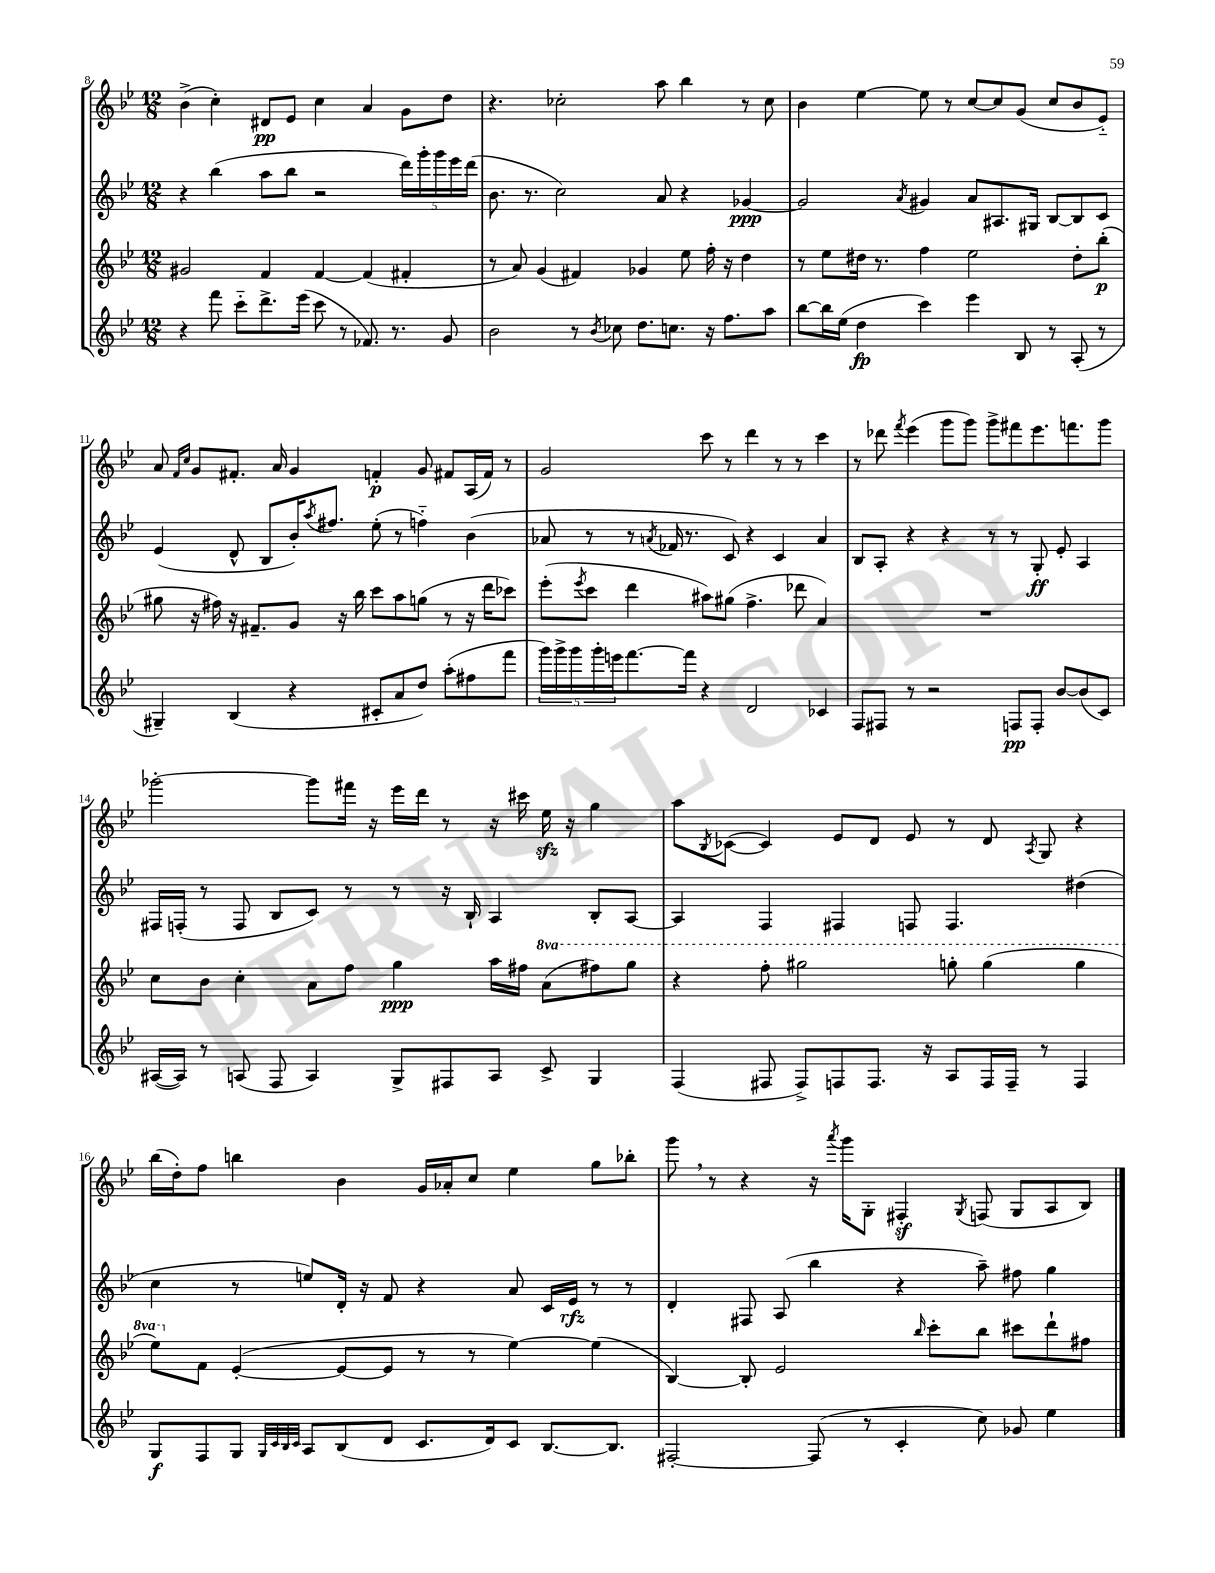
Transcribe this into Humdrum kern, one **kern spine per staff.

**kern	**dynam	**kern	**dynam	**kern	**dynam	**kern	**dynam
*part4	*part4	*part3	*part3	*part2	*part2	*part1	*part1
*staff4	*staff4	*staff3	*staff3	*staff2	*staff2	*staff1	*staff1
*clefG2	*	*clefG2	*	*clefG2	*	*clefG2	*
*k[b-e-]	*	*k[b-e-]	*	*k[b-e-]	*	*k[b-e-]	*
*M12/8	*	*M12/8	*	*M12/8	*	*M12/8	*
=8	=8	=8	=8	=8	=8	=8	=8
4r	.	2g#X/	.	4r	.	(4b-^\	.
8fff\	.	.	.	(4bb-\	.	4cc'\)	.
8ccc\L	.	.	.	.	.	.	.
8.ddd^\	.	4f/	.	8aa\L	.	8d#X/L	pp
.	.	.	.	8bb-\J	.	8e-/J	.
(16eee-\Jk	.	.	.	.	.	.	.
8ccc\	.	[4f/	.	2r	.	4cc\	.
8r	.	.	.	.	.	.	.
8.f-X/)	.	(4f/]	.	.	.	4a/	.
8.r	.	.	.	.	.	.	.
.	.	4f#X'/	.	20ddd\LL)	.	8g\L	.
.	.	.	.	20ggg'\	.	.	.
.	.	.	.	20ggg\	.	.	.
8g/	.	.	.	.	.	8dd\J	.
.	.	.	.	20eee-\	.	.	.
.	.	.	.	(20ddd\JJ	.	.	.
=9	=9	=9	=9	=9	=9	=9	=9
2b-\	.	8r	.	8.b-\	.	4.r	.
.	.	8a/)	.	.	.	.	.
.	.	.	.	8.r	.	.	.
.	.	(4g/	.	.	.	.	.
.	.	.	.	2cc\)	.	2cc-X'\	.
8r	.	4f#X/)	.	.	.	.	.
8qb-/	.	.	.	.	.	.	.
8cc-X\	.	.	.	.	.	.	.
8.dd\L	.	4g-X/	.	.	.	.	.
.	.	.	.	8a/	.	8aa\	.
8.ccn\J	.	.	.	.	.	.	.
.	.	8ee-\	.	4r	.	4bb-\	.
16r	.	16ff'\	.	.	.	.	.
8.ff\L	.	16r	.	.	.	.	.
.	.	4dd\	.	[4g-X/	ppp	8r	.
8aa\J	.	.	.	.	.	8cc-\	.
=10	=10	=10	=10	=10	=10	=10	=10
[8bb-\L	.	8r	.	2g-/]	.	4b-\	.
16bb-\L]	.	8ee-\L	.	.	.	.	.
(16ee-\JJ	.	.	.	.	.	.	.
4dd\	fp	16dd#X\Jk	.	.	.	[4ee-\	.
.	.	8.r	.	.	.	.	.
.	.	.	.	8qa/	.	.	.
4ccc\)	.	4ff\	.	4g#X/	.	8ee-\]	.
.	.	.	.	.	.	8r	.
4eee-\	.	2ee-\	.	8a/L	.	[8cc/L	.
.	.	.	.	8.A#X/	.	8cc/]	.
8B-/	.	.	.	.	.	(8g/J	.
.	.	.	.	16G#X/Jk	.	.	.
8r	.	.	.	[8B-/L	.	8cc/L	.
(8A'/	.	8dd#'\L	.	8B-/]	.	8b-/	.
8r	.	(8bb-'\J	p	8c/J	.	8e-/J)	.
!!LO:LB:g=z
=11	=11	=11	=11	=11	=11	=11	=11
4G#X~/)	.	8gg#X\	.	(4e-/	.	8a/	.
.	.	.	.	.	.	16qqf/LL	.
.	.	.	.	.	.	16qqcc/JJ	.
.	.	16r	.	.	.	8g/L	.
.	.	16ff#X\)	.	.	.	.	.
(4B-/	.	16r	.	8d^^/	.	8.f#X'/J	.
.	.	8.f#X~/L	.	.	.	.	.
.	.	.	.	8B-/L	.	.	.
.	.	.	.	.	.	16a/	.
4r	.	8g/J	.	16b-'/K)	.	4g/	.
.	.	.	.	8qaa/	.	.	.
.	.	.	.	8.ff#X/J	.	.	.
.	.	16r	.	.	.	.	.
.	.	16bb-\	.	.	.	.	.
8c#X'/L	.	8ccc\L	.	(8ee-'\	.	4fn'/	p
8a/	.	8aa\	.	8r	.	.	.
8dd/J)	.	(8ggn\J	.	4ffn\)	.	8g/	.
(8aa'\L	.	8r	.	.	.	8f#X/L	.
8ff#X\	.	16r	.	(4b-\	.	(16A/L	.
.	.	16ddd\KL	.	.	.	16f#/JJ)	.
8fff\J	.	8ccc-X\J)	.	.	.	8r	.
=12	=12	=12	=12	=12	=12	=12	=12
20ggg\LL)	.	(8eee-'\L	.	8a-X/	.	2g/	.
20ggg^\	.	.	.	.	.	.	.
20ggg\	.	.	.	.	.	.	.
.	.	8qeee-/	.	.	.	.	.
.	.	8ccc\J	.	8r	.	.	.
20ggg'\	.	.	.	.	.	.	.
20eeen\J	.	.	.	.	.	.	.
[8.fff\	.	4ddd\	.	8r	.	.	.
.	.	.	.	8qan/	.	.	.
.	.	.	.	16f-X/	.	.	.
16fff\Jk]	.	.	.	8.r	.	.	.
4r	.	8aa#X\L)	.	.	.	8ccc\	.
.	.	(8gg#X\J	.	8c/)	.	8r	.
2d/	.	4.ff^\	.	4r	.	4ddd\	.
.	.	.	.	4c/	.	8r	.
.	.	8ddd-X\	.	.	.	8r	.
4c-X/	.	4a/)	.	4a/	.	4ccc\	.
=13	=13	=13	=13	=13	=13	=13	=13
8F/L	.	1.r	.	8B-/L	.	8r	.
8F#X/J	.	.	.	8A'/J	.	8ddd-X\	.
.	.	.	.	.	.	8qfff/	.
8r	.	.	.	4r	.	(4eee-\	.
2r	.	.	.	.	.	.	.
.	.	.	.	4r	.	8ggg\L	.
.	.	.	.	.	.	8ggg\J)	.
.	.	.	.	8r	.	8ggg^\L	.
8Fn/L	pp	.	.	8r	.	8fff#X\	.
8F'/J	.	.	.	8G'/	ff	8.eee-\	.
[8b-/L	.	.	.	8e-'/	.	.	.
.	.	.	.	.	.	8.fffn\	.
(8b-/]	.	.	.	4A/	.	.	.
8c/J)	.	.	.	.	.	8ggg\J	.
!!LO:LB:g=z
=14	=14	=14	=14	=14	=14	=14	=14
([16A#X/LL	.	8cc\L	.	16F#X/LL	.	[2ggg-X'\	.
16A#/JJ])	.	.	.	(16Fn'/JJ	.	.	.
8r	.	8b-\J	.	8r	.	.	.
(8An/	.	4cc'\	.	8F/	.	.	.
8F/	.	.	.	8B-/L	.	.	.
4A/)	.	8a\L	.	8c/J)	.	8ggg-\L]	.
.	.	8ff\J	.	8r	.	16fff#X\Jk	.
.	.	.	.	.	.	16r	.
8G^/L	.	4gg\	ppp	8r	.	16eee-\LL	.
.	.	.	.	.	.	16ddd\JJ	.
8F#X/	.	.	.	16r	.	8r	.
.	.	.	.	16B-`/	.	.	.
8A/J	.	16aa\LL	.	4A/	.	16r	.
.	.	16ff#X\JJ	.	.	.	16ccc#X\	.
*	*	*8va	*	*	*	*	*
8c^/	.	(8aa\L	.	.	.	16ee-zz\	.
.	.	.	.	.	.	16r	.
4G/	.	8fff#X\)	.	8B-'/L	.	4gg\	.
.	.	8ggg\J	.	[8A/J	.	.	.
=15	=15	=15	=15	=15	=15	=15	=15
(4F/	.	4r	.	4A/]	.	8aa\L	.
.	.	.	.	.	.	8qB-/	.
.	.	.	.	.	.	([8c-X\J	.
8F#X/	.	8fff'\	.	4F/	.	4c-/])	.
8F#^/L)	.	2ggg#X\	.	.	.	.	.
8Fn/	.	.	.	4F#X/	.	8e-/L	.
8.F/J	.	.	.	.	.	8d/J	.
.	.	.	.	8Fn/	.	8e-/	.
16r	.	.	.	.	.	.	.
8A/L	.	8gggn'\	.	4.F/	.	8r	.
16F/L	.	(4ggg\	.	.	.	8d/	.
16F~/JJ	.	.	.	.	.	.	.
.	.	.	.	.	.	8qA/	.
8r	.	.	.	.	.	8G/	.
4F/	.	4ggg\	.	(4dd#X\	.	4r	.
!!LO:LB:g=z
=16	=16	=16	=16	=16	=16	=16	=16
8G/L	f	8eee-\L)	.	4cc\	.	(16bb-\LL	.
.	.	.	.	.	.	16dd'\J)	.
*	*	*X8va	*	*	*	*	*
8F/	.	8f\J	.	.	.	8ff\J	.
8G/J	.	([4e-'/	.	8r	.	4bbn\	.
32qqG/LLL	.	.	.	.	.	.	.
32qqc/	.	.	.	.	.	.	.
32qqB-/	.	.	.	.	.	.	.
32qqc/JJJ	.	.	.	.	.	.	.
8A/L	.	.	.	8een/L)	.	.	.
(8B-/	.	8e-/L_	.	16d'/Jk	.	4b-\	.
.	.	.	.	16r	.	.	.
8d/J	.	8e-/J]	.	8f/	.	.	.
8.c/L	.	8r	.	4r	.	16g/LL	.
.	.	.	.	.	.	16a-X'/J	.
.	.	8r	.	.	.	8cc/J	.
16d/k)	.	.	.	.	.	.	.
8c/J	.	[4ee-\)	.	8a/	.	4ee-\	.
[8.B-/L	.	.	.	16c/LL	.	.	.
.	.	.	.	16e-/JJ	rfz	.	.
.	.	(4ee-\]	.	8r	.	8gg\L	.
8.B-/J]	.	.	.	.	.	.	.
.	.	.	.	8r	.	8bb-X'\J	.
=17	=17	=17	=17	=17	=17	=17	=17
[2F#X'/	.	[4B-/)	.	4d'/	.	8ggg,\	.
.	.	.	.	.	.	8r	.
.	.	8B-'/]	.	8F#X/	.	4r	.
.	.	2e-/	.	(8A/	.	.	.
(8F#/]	.	.	.	4bb-\	.	16r	.
.	.	.	.	.	.	8qaaa/	.
.	.	.	.	.	.	16ggg\KL	.
8r	.	.	.	.	.	8G'\J	.
4c'/	.	.	.	4r	.	4F#Xz'/	.
.	.	16qqbb-/	.	.	.	.	.
.	.	8ccc'\L	.	.	.	.	.
.	.	.	.	.	.	8qG/	.
8cc\)	.	8bb-\J	.	8aa~\)	.	(8Fn/	.
8g-X/	.	8ccc#X\L	.	8ff#X\	.	8G/L	.
4ee-\	.	8ddd`\	.	4gg\	.	8A/	.
.	.	8ff#X\J	.	.	.	8B-/J)	.
==	==	==	==	==	==	==	==
*-	*-	*-	*-	*-	*-	*-	*-
